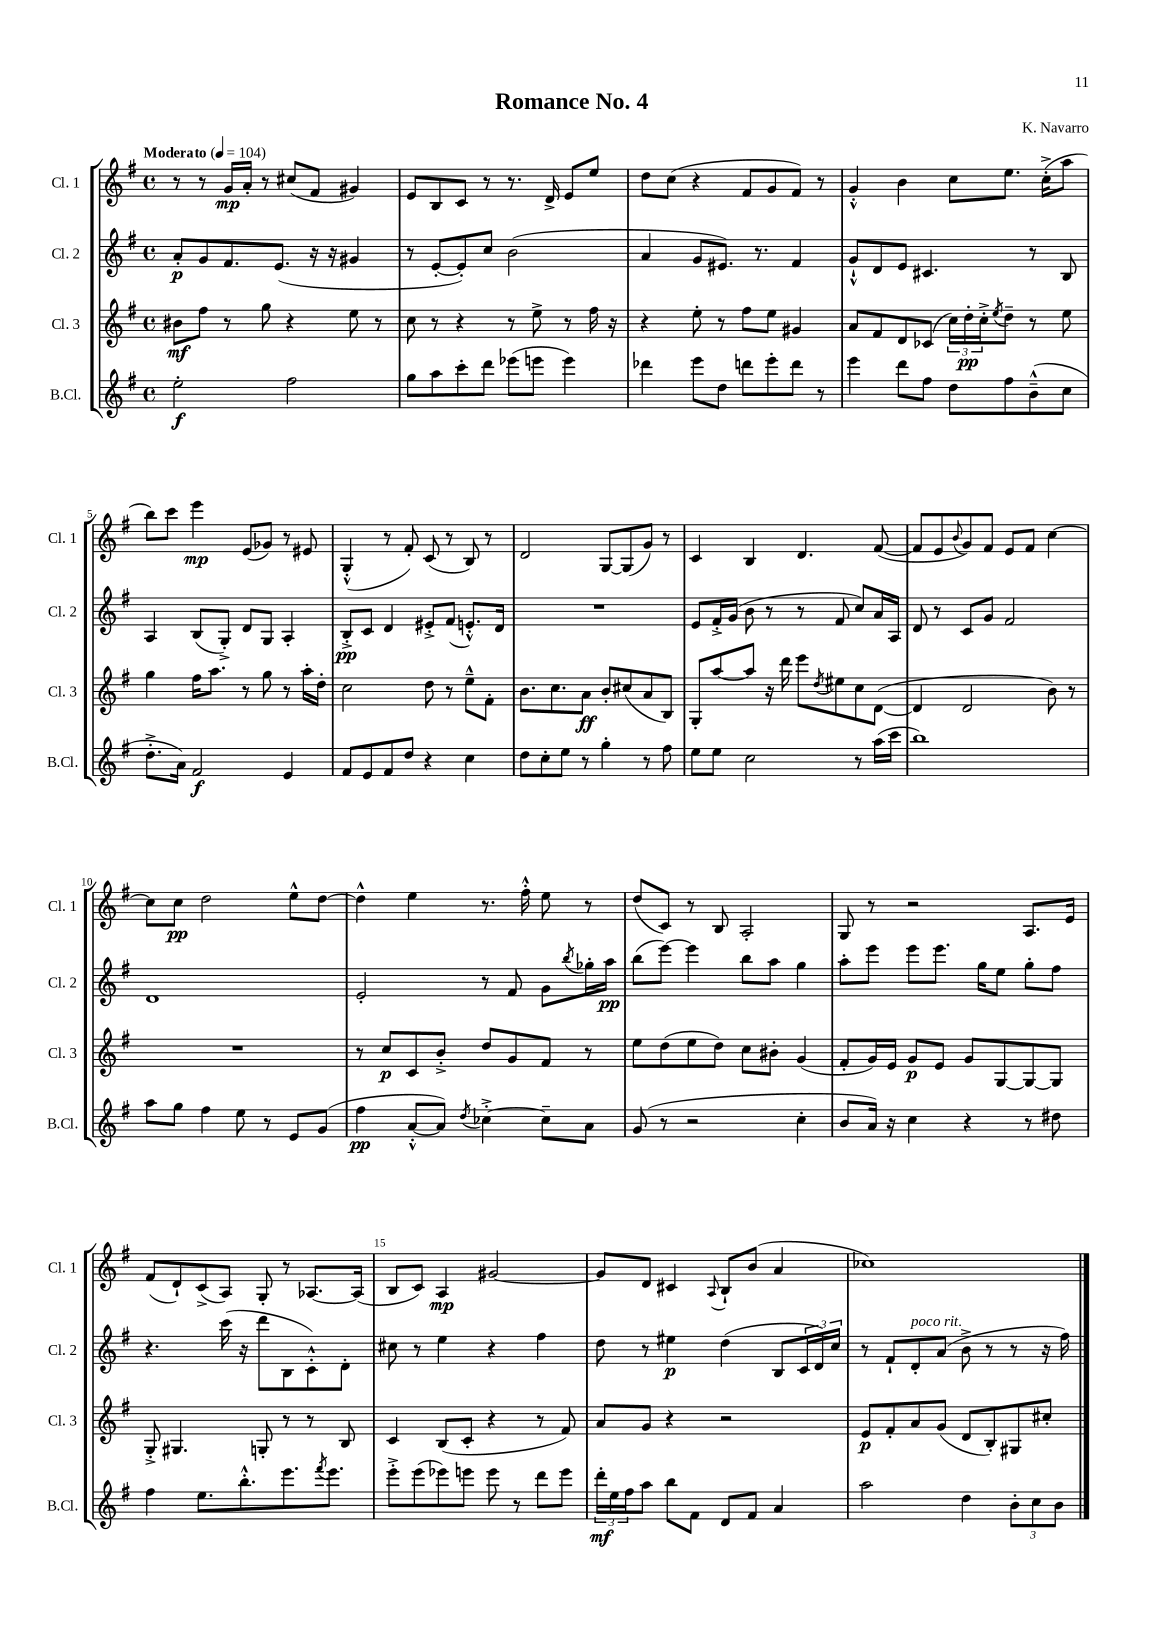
\header { title = "Romance No. 4" composer = "K. Navarro" }
<<
\new StaffGroup <<
\new Staff = "s0" \with { instrumentName = "Cl. 1" shortInstrumentName = "Cl. 1" } {
    \clef treble \key g \major \defaultTimeSignature \time 4/4 \tempo "Moderato" 4 = 104
    r8 r8 g'16\mp a'16-. r8 cis''8( fis'8 gis'4) |
    e'8 b8 c'8 r8 r8. d'16-> e'8 e''8 |
    d''8 c''8( r4 fis'8 g'8 fis'8) r8 |
    g'4-.-^ b'4 c''8 e''8. c''16-.->( a''8 |
    b''8) c'''8 e'''4\mp e'8( ges'8) r8 eis'8 |
    g4-.-^( r8 fis'8-.) c'8( r8 b8) r8 |
    d'2 g8~ g8( g'8) r8 |
    c'4 b4 d'4. fis'8~( |
    fis'8 e'8 \appoggiatura { b'8 } g'8) fis'8 e'8 fis'8 c''4~ |
    c''8 c''8\pp d''2 e''8-^ d''8~ |
    d''4-^ e''4 r8. fis''16-.-^ e''8 r8 |
    d''8( c'8) r8 b8 a2-. |
    g8 r8 r2 a8. e'16 |
    fis'8( d'8-!) c'8->( a8) g8-. r8 aes8.~ aes16( |
    b8 c'8) a4\mp gis'2~ |
    gis'8 d'8 cis'4 \appoggiatura { a8 } b8-! b'8( a'4 |
    ces''1) \bar "|." |
}
\new Staff = "s1" \with { instrumentName = "Cl. 2" shortInstrumentName = "Cl. 2" } {
    \clef treble \key g \major \defaultTimeSignature \time 4/4
    a'8-.\p g'8 fis'8. e'8.( r16 r16 gis'4 |
    r8 e'8~-. e'8-.) c''8 b'2( |
    a'4 g'8 eis'8.) r8. fis'4 |
    g'8-!-^ d'8 e'8 cis'4. r8 b8 |
    a4 b8( g8-.->) d'8 g8 a4-. |
    b8-.->\pp c'8 d'4 eis'8-.-> fis'8( e'8.-.-^) d'16 |
    R1 |
    e'8 fis'16-.-> g'16( b'8 r8 r8 fis'8 c''8) a'16 a16 |
    d'8 r8 c'8 g'8 fis'2 |
    d'1 |
    e'2-. r8 fis'8 g'8 \acciaccatura { b''8 } ges''16-. a''16\pp |
    b''8( e'''8~) e'''4 b''8 a''8 g''4 |
    a''8-. e'''8 e'''8 e'''8. g''16 e''8 g''8-. fis''8 |
    r4. c'''16( r16 d'''8 b8 c'8-.-^) d'8-. |
    cis''8 r8 e''4 r4 fis''4 |
    d''8 r8 eis''4\p d''4( b8 \tuplet 3/2 { c'16 d'16) c''16 } |
    r8 fis'8-! d'8-.^\markup { \italic "poco rit." } a'8( b'8-> r8 r8 r16 fis''16) \bar "|." |
}
\new Staff = "s2" \with { instrumentName = "Cl. 3" shortInstrumentName = "Cl. 3" } {
    \clef treble \key g \major \defaultTimeSignature \time 4/4
    bis'8\mf fis''8 r8 g''8 r4 e''8 r8 |
    c''8 r8 r4 r8 e''8-> r8 fis''16 r16 |
    r4 e''8-. r8 fis''8 e''8 gis'4 |
    a'8 fis'8 d'8 ces'8( \tuplet 3/2 { c''16) d''16-.\pp c''16-.-> } \acciaccatura { e''8 } d''8-- r8 e''8 |
    g''4 fis''16 a''8. r8 g''8 r8 a''16-. d''16-. |
    c''2 d''8 r8 e''8---^ fis'8-. |
    b'8. c''8. a'8\ff b'8-. cis''8( a'8 b8) |
    g8-. a''8~ a''8 r16 d'''16 e'''8 \acciaccatura { d''8 } eis''8 c''8 d'8~( |
    d'4 d'2 b'8) r8 |
    R1 |
    r8 c''8\p c'8 b'8-.-> d''8 g'8 fis'8 r8 |
    e''8 d''8( e''8 d''8) c''8 bis'8-. g'4( |
    fis'8-. g'16) e'16 g'8\p e'8 g'8 g8~ g8~ g8 |
    g8-.-> gis4. g8-. r8 r8 b8 |
    c'4 b8( c'8-. r4 r8 fis'8) |
    a'8 g'8 r4 r2 |
    e'8\p fis'8-. a'8 g'8( d'8 b8-.) gis8 cis''8-. \bar "|." |
}
\new Staff = "s3" \with { instrumentName = "B.Cl." shortInstrumentName = "B.Cl." } {
    \clef treble \key g \major \defaultTimeSignature \time 4/4
    e''2-.\f fis''2 |
    g''8 a''8 c'''8-. d'''8 ees'''8( e'''8 e'''4) |
    des'''4 e'''8 d''8 d'''8 e'''8-. d'''8 r8 |
    e'''4 d'''8 fis''8 d''8 fis''8 b'8---^( c''8 |
    d''8.-.-> a'16) fis'2\f e'4 |
    fis'8 e'8 fis'8 d''8 r4 c''4 |
    d''8 c''8-. e''8 r8 g''4-. r8 fis''8 |
    e''8 e''8 c''2 r8 a''16( c'''16 |
    b''1) |
    a''8 g''8 fis''4 e''8 r8 e'8 g'8( |
    fis''4\pp a'8~-.-^ a'8) \acciaccatura { d''8 } ces''4~-.-> ces''8-- a'8 |
    g'8( r8 r2 c''4-. |
    b'8 a'16) r16 c''4 r4 r8 dis''8 |
    fis''4 e''8. b''8.-.-^ e'''8. \acciaccatura { fis'''8 } e'''8. |
    e'''8-.-> e'''8( ees'''8) e'''8 e'''8 r8 d'''8 e'''8 |
    \tuplet 3/2 { d'''16-.\mf e''16 fis''16 } a''8 b''8 fis'8 d'8 fis'8 a'4 |
    a''2 d''4 \tuplet 3/2 { b'8-. c''8 b'8 } \bar "|." |
}
>>
>>
\layout { \context { \Score \override BarNumber.break-visibility = ##(#f #t #t) barNumberVisibility = #(every-nth-bar-number-visible 5) } }
